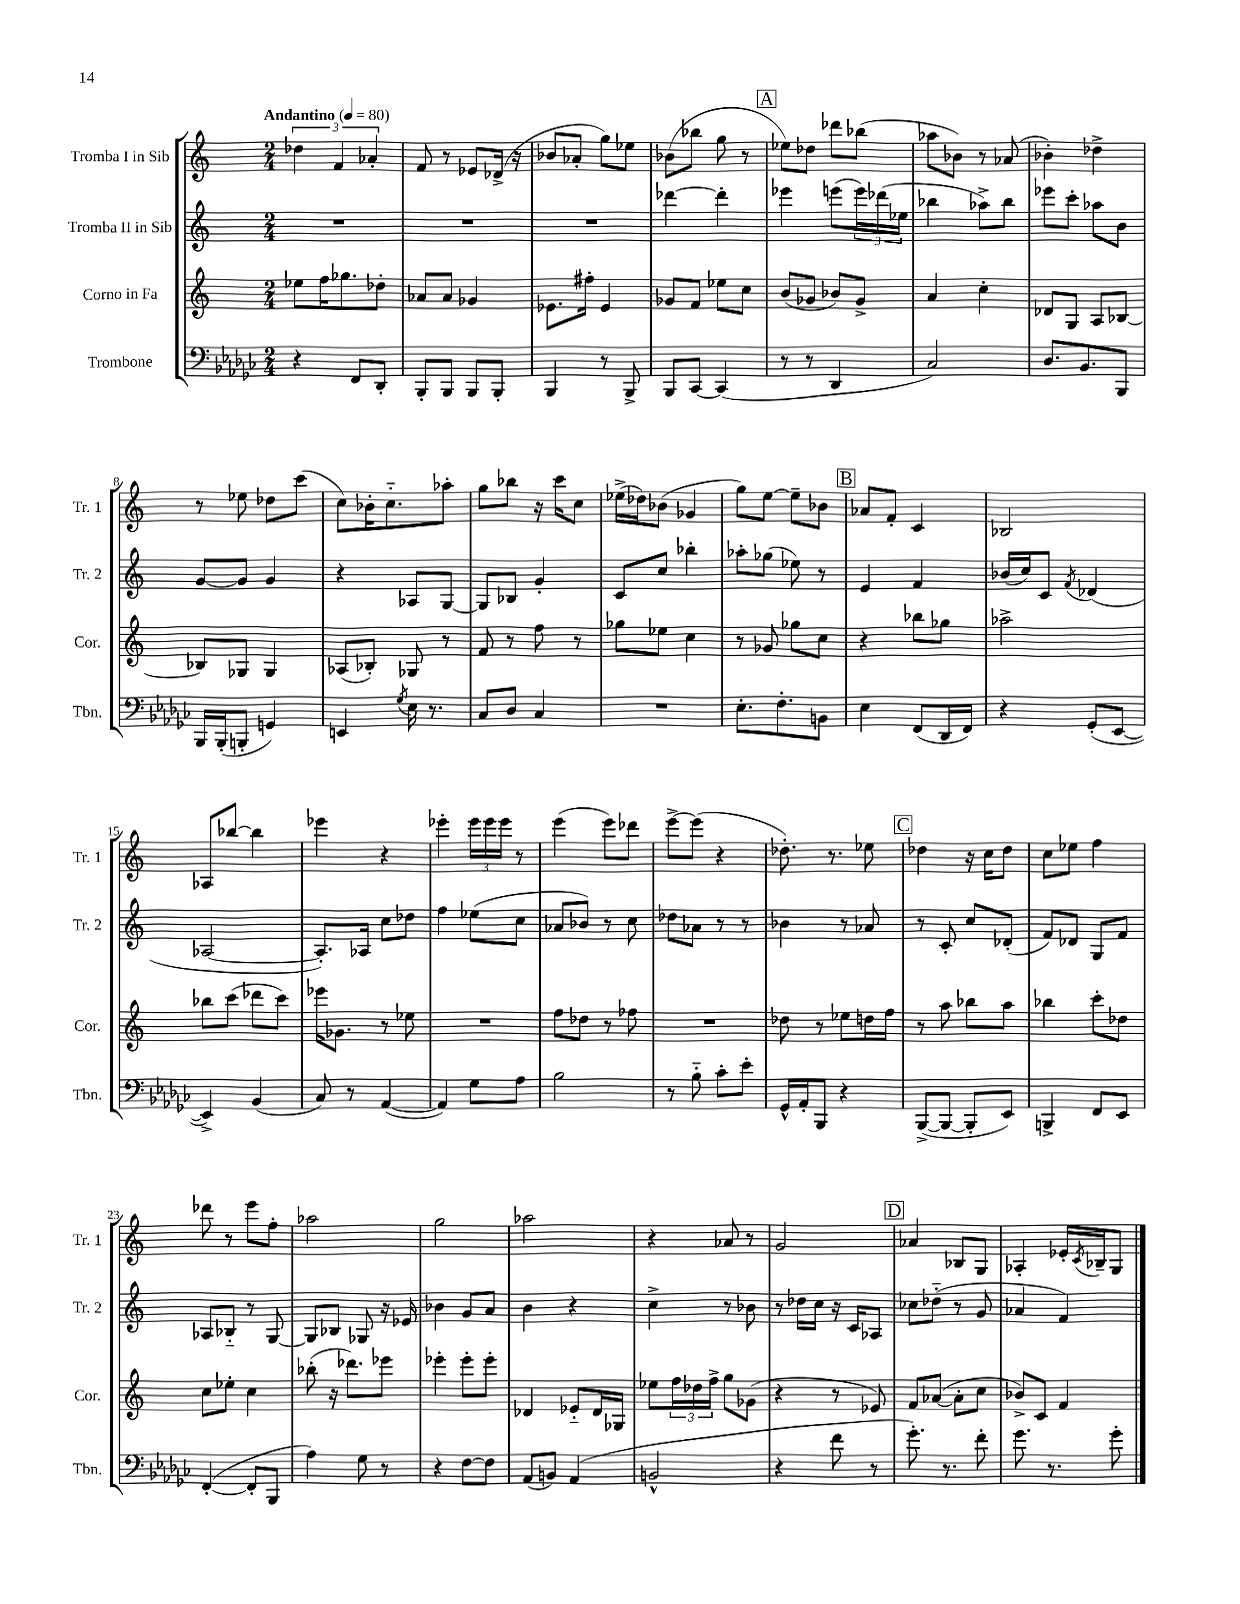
<<
\new StaffGroup <<
\new Staff = "s0" \with { instrumentName = "Tromba I in Sib" shortInstrumentName = "Tr. 1" } {
    \clef treble \key c \major \numericTimeSignature \time 2/4 \tempo "Andantino" 4 = 80
    \tuplet 3/2 { des''4 f'4 aes'4-. } |
    f'8 r8 ees'8 des'16->( r16 |
    bes'8 aes'8-. g''8) ees''8 |
    bes'8( bes''8 g''8 r8 |
    \mark \markup { \box "A" } ees''8) des''8 des'''8 bes''8( |
    aes''8 bes'8) r8 aes'8( |
    bes'4-.) des''4-> |
    r8 ees''8 des''8 c'''8( |
    c''8) bes'16-. c''8.-_ aes''8-. |
    g''8 bes''8 r16 c'''16 c''8 |
    ees''16->( des''16) bes'8( ges'4 |
    g''8) e''8~ e''8-- bes'8 |
    \mark \markup { \box "B" } aes'8 f'8-. c'4 |
    bes2 |
    aes8 bes''8~ bes''4 |
    ees'''4 r4 |
    ees'''4-. \tuplet 3/2 { ees'''16 ees'''16 ees'''16 } r8 |
    e'''4( e'''8) des'''8 |
    e'''8~-> e'''8( r4 |
    des''8.-.) r8. ees''8 |
    \mark \markup { \box "C" } des''4 r16 c''16 des''8 |
    c''8 ees''8 f''4 |
    des'''8 r8 e'''8 f''8-. |
    aes''2 |
    g''2 |
    aes''2 |
    r4 aes'8 r8 |
    g'2 |
    \mark \markup { \box "D" } aes'4 bes8 g8 |
    aes4-. ees'16-. \acciaccatura { c'8 } bes16-- g8 \bar "|." |
}
\new Staff = "s1" \with { instrumentName = "Tromba II in Sib" shortInstrumentName = "Tr. 2" } {
    \clef treble \key c \major \numericTimeSignature \time 2/4
    R2 |
    R2 |
    R2 |
    des'''4~ des'''4-. |
    \mark \markup { \box "A" } ees'''4 e'''8( \tuplet 3/2 { e'''16) des'''16( ees''16 } |
    bes''4 aes''8->) bes''8 |
    ees'''8 c'''8-. aes''8 b'8 |
    g'8~ g'8 g'4 |
    r4 aes8 g8~ |
    g8 bes8 g'4-. |
    c'8 c''8 bes''4-. |
    aes''8-. ges''8( ees''8) r8 |
    \mark \markup { \box "B" } e'4 f'4 |
    bes'16( c''16) c'8 \acciaccatura { f'8 } des'4( |
    aes2~ |
    aes8.-.) aes16 c''8 des''8 |
    f''4 ees''8( c''8 |
    aes'8 bes'8) r8 c''8 |
    des''8 aes'8 r8 r8 |
    bes'4 r8 aes'8 |
    \mark \markup { \box "C" } r8 c'8-. c''8 des'8-.( |
    f'8) des'8 g8 f'8 |
    aes8 bes8-_ r8 g8~ |
    g8 bes8 ges8 r16 ees'16 |
    bes'4 g'8 a'8 |
    b'4 r4 |
    c''4-> r8 bes'8 |
    r8 des''16 c''16 r16 c'16 aes8 |
    \mark \markup { \box "D" } ces''8 des''8-_( r8 g'8 |
    aes'4 f'4) \bar "|." |
}
\new Staff = "s2" \with { instrumentName = "Corno in Fa" shortInstrumentName = "Cor." } {
    \clef treble \key c \major \numericTimeSignature \time 2/4
    ees''8 f''16 ges''8. des''8-. |
    aes'8 aes'8 ges'4 |
    ees'8. fis''16-. ees'4 |
    ges'8 f'8 ees''8 c''8 |
    \mark \markup { \box "A" } b'8( ges'8 bes'8) ges'8-> |
    a'4 c''4-. |
    des'8 g8 a8 bes8~ |
    bes8 ges8 ges4 |
    aes8( bes8-.) ges8 r8 |
    f'8 r8 f''8 r8 |
    ges''8 ees''8 c''4 |
    r8 ges'8 ges''8 c''8 |
    \mark \markup { \box "B" } r4 bes''8 ges''8 |
    aes''2-> |
    bes''8 c'''8( des'''8 c'''8) |
    ees'''16 ges'8. r8 ees''8 |
    R2 |
    f''8 des''8 r8 fes''8 |
    R2 |
    des''8 r8 ees''8 d''16 f''16 |
    \mark \markup { \box "C" } r8 a''8 bes''8 a''8 |
    bes''4 c'''8-. des''8 |
    c''8 ees''8-. c''4 |
    bes''8-.( r16 des'''8.) ees'''8 |
    ees'''4-. ees'''8-. ees'''8-. |
    des'4 ees'8-_ des'16 ges16 |
    ees''8 \tuplet 3/2 { f''16 des''16 f''16-> } g''8 ges'8( |
    r4 r8 ees'8) |
    \mark \markup { \box "D" } f'8 aes'8~( aes'8-. c''8 |
    bes'8->) c'8 f'4 \bar "|." |
}
\new Staff = "s3" \with { instrumentName = "Trombone" shortInstrumentName = "Tbn." } {
    \clef bass \key ges \major \numericTimeSignature \time 2/4
    r4 f,8 des,8-. |
    bes,,8-. bes,,8 bes,,8 bes,,8-. |
    bes,,4 r8 bes,,8-> |
    bes,,8 ces,8~ ces,4( |
    \mark \markup { \box "A" } r8 r8 des,4 |
    ces2) |
    des8. bes,8. bes,,8 |
    bes,,16 bes,,16-.( b,,8-. g,4) |
    e,4 \acciaccatura { ges8 } ees16 r8. |
    ces8 des8 ces4 |
    R2 |
    ees8.-. f8.-. b,8 |
    \mark \markup { \box "B" } ees4 f,8( des,16 f,16) |
    r4 ges,8-.( ees,8~ |
    ees,4->) bes,4( |
    ces8) r8 aes,4~( |
    aes,4) ges8 aes8 |
    bes2 |
    r8 bes8-_ ces'8-. ees'8-. |
    ges,16-^ aes,16-. bes,,8 r4 |
    \mark \markup { \box "C" } bes,,8~->( bes,,8~ bes,,8-. ees,8) |
    b,,4-> f,8 ees,8 |
    f,4~-.( f,8-. bes,,8 |
    aes4) ges8 r8 |
    r4 f8~ f8 |
    aes,8( b,8) aes,4( |
    b,2-^ |
    r4 f'8 r8 |
    \mark \markup { \box "D" } ges'8.-.) r8. f'8-. |
    ges'8. r8. ges'8-. \bar "|." |
}
>>
>>
